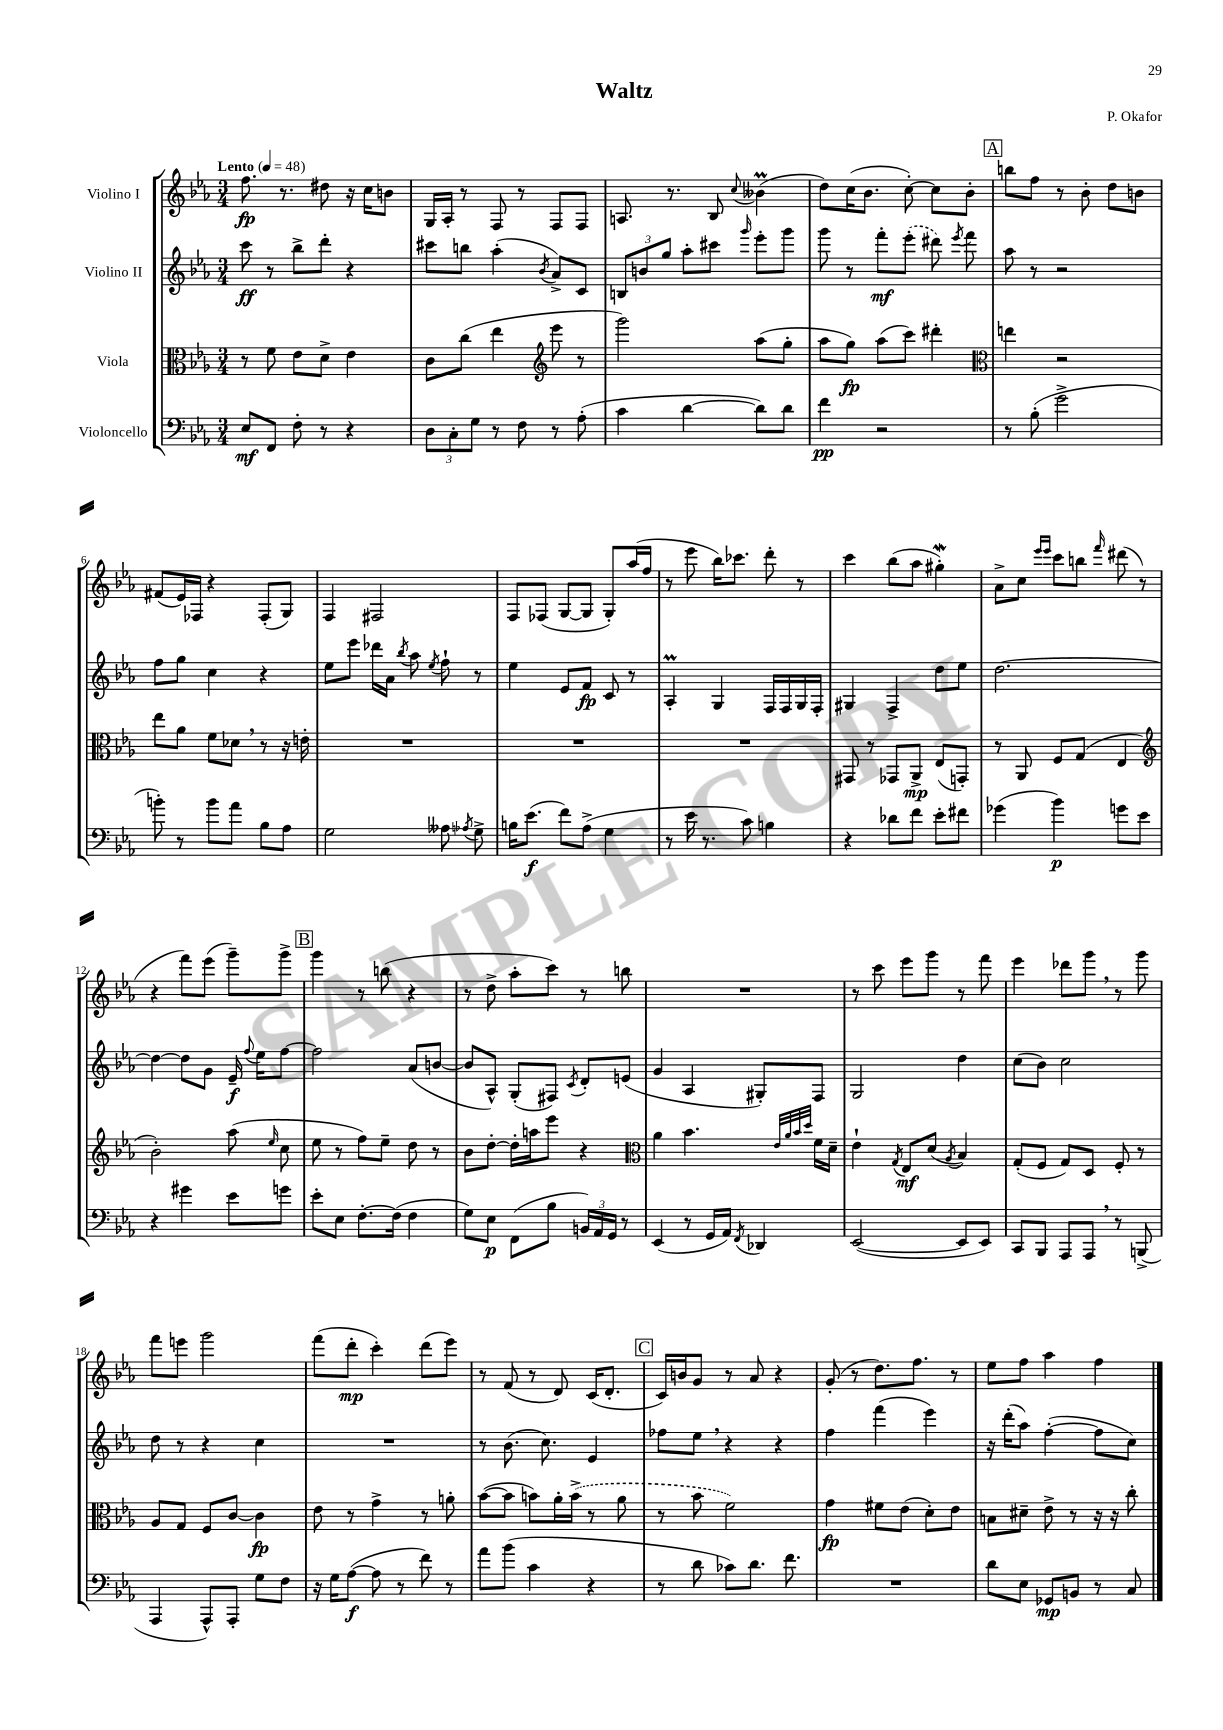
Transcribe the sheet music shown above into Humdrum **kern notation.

**kern	**kern	**kern	**kern
*staff4	*staff3	*staff2	*staff1
*clefF4	*clefC3	*clefG2	*clefG2
*k[b-e-a-]	*k[b-e-a-]	*k[b-e-a-]	*k[b-e-a-]
*M3/4	*M3/4	*M3/4	*M3/4
*MM48	*MM48	*MM48	*MM48
8E-	8r	8ccc	8.ff
8FF	8f	8r	.
.	.	.	8.r
8F'	8e-	8bb-^	.
8r	8d^	8ddd'	8dd#
4r	4e-	4r	16r
.	.	.	16cc
.	.	.	8b
=	=	=	=
12D	8c	8ccc#	16G
.	.	.	16A-'
12C'	.	.	.
.	(8cc	8bb	8r
12G	.	.	.
8r	4ee-	(4aa-'	8F
8F	.	.	8r
*	*clefG2	*	*
.	.	8qb-	.
8r	8eee-	8a-^)	8F
(8A-'	8r	8c	8F
=	=	=	=
4c	2ggg)	12B	8.A
.	.	12b	.
.	.	12gg	.
.	.	.	8.r
[4d	.	8aa-'	.
.	.	8ccc#	8B-
.	.	16qqggg	8qqcc
8d])	(8aa-	8eee-'	(4b--
8d	8gg'	8ggg	.
=	=	=	=
4f	8aa-	8ggg	8dd)
.	8gg)	8r	(16cc
.	.	.	8.b-
2r	(8aa-	8fff'	.
.	8ccc)	(8eee-'	[8cc')
.	4ddd#'	8ddd#)	8cc]
.	.	8qeee-	.
.	.	8fff	8b-'
=	=	=	=
*	*clefC3	*	*
8r	4ee	8aa-	8bb
(8B-'	.	8r	8ff
2g^	2r	2r	8r
.	.	.	8b-'
.	.	.	8dd
.	.	.	8b
=	=	=	=
8b')	8ee-	8ff	(8f#
8r	8a-	8gg	16e-)
.	.	.	16F-
8b	8f	4cc	4r
8a-	8d-	.	.
8B-	8r	4r	(8F-'
8A-	16r	.	8G)
.	16e'	.	.
=	=	=	=
2G	2.r	8ee-	4F
.	.	8eee-	.
.	.	16ddd-	2F#
.	.	16a-	.
.	.	8qbb-	.
.	.	8aa-	.
.	.	8qee-	.
8A--	.	8ff`	.
8qA-	.	.	.
8G^	.	8r	.
=	=	=	=
16B	2.r	4ee-	8F
(8.e-	.	.	.
.	.	.	(8F-
8f)	.	8e-	[8G
(8A-^	.	8f	8G]
4G	.	8c	8G')
.	.	8r	(16aa-
.	.	.	16ff
=	=	=	=
8r	2.r	4A-'	8r
16e-	.	.	8eee-
8.r	.	.	.
.	.	4G	16bb-)
.	.	.	8.ccc-
8c)	.	.	.
4B	.	16F	8ddd'
.	.	16F	.
.	.	16G	8r
.	.	16F'	.
=	=	=	=
4r	8GG#	4G#	4ccc
.	8r	.	.
8d-	8GG-	4F^	(8bb-
8f	8AA-^	.	8aa-
8e-'	(8E-	8dd	4gg#')
8f#	8GG')	8ee-	.
=	=	=	=
(4g-	8r	[2.dd	8a-^
.	8AA-	.	8cc
.	.	.	16qqeee-
.	.	.	16qqeee-
4b-)	8F	.	8ccc
.	(8G	.	8bb
.	.	.	16qqfff
8g	4E-	.	(8ddd#
8e-	.	.	8r
=	=	=	=
*	*clefG2	*	*
4r	2b-')	4dd_	4r
4g#	.	8dd]	8fff)
.	.	8g	(8eee-
8e-	(8aa-	16e-~	8ggg~)
.	.	8qqff	.
.	.	16ee-	.
.	16qqee-	.	.
8g	8cc	[8ff	8ggg^
=	=	=	=
8e-'	8ee-	2ff]	4ggg
8E-	8r	.	.
[8.F'	8ff)	.	8r
.	8ee-~	.	(8bb
(16F]	.	.	.
4F	8dd	(8a-	4r
.	8r	[8b	.
=	=	=	=
8G)	8b-	8b]	8r
8E-	[8dd'	8A-^^)	8dd^
(8FF	16dd']	(8G'	8aa-'
.	16aa	.	.
8B-	8eee-	8F#)	8ccc)
.	.	8qc	.
24BB)	4r	8d'	8r
24AA-	.	.	.
24GG	.	.	.
8r	.	(8e	8bb
=	=	=	=
*	*clefC3	*	*
(4EE-	4a-	4g	2.r
8r	4.b-	4A-	.
16GG	.	.	.
16AA-)	.	.	.
8qFF	.	.	.
4DD-	.	8G#')	.
.	32qqe-	.	.
.	32qqa-	.	.
.	32qqb-	.	.
.	32qqdd	.	.
.	16f	8F	.
.	16d~	.	.
=	=	=	=
([2EE-	4e-`	2G	8r
.	.	.	8ccc
.	8qG	.	.
.	8E-	.	8eee-
.	(8d	.	8ggg
.	8qA-	.	.
8EE-]	4B-)	4dd	8r
8EE-)	.	.	8fff
=	=	=	=
8CC	(8G'	(8cc	4eee-
8BBB-	8F	8b-)	.
8AAA-	8G)	2cc	8ddd-
8AAA-	8D	.	8ggg
8r	8F'	.	8r
(8BBB^	8r	.	8ggg
=	=	=	=
4AAA-	8A-	8dd	8fff
.	8G	8r	8eee
8AAA-^^)	8F	4r	2ggg
8AAA-'	[8c	.	.
8G	4c]	4cc	.
8F	.	.	.
=	=	=	=
16r	8e-	2.r	(8fff
16G	.	.	.
([8A-	8r	.	8ddd'
8A-]	4g^	.	4ccc')
8r	.	.	.
8f)	8r	.	(8ddd
8r	8a'	.	8eee-)
=	=	=	=
8a-	([8b-	8r	8r
(8b-	8b-]	(8.b-	(8f
4c	8b)	.	8r
.	.	8.cc)	.
.	16a-'	.	8d)
.	(16b^	.	.
4r	8r	4e-	(16c
.	.	.	8.d'
.	8a-	.	.
=	=	=	=
8r	8r	8ff-	16c)
.	.	.	16b
8d	8b-	8ee-	8g
8c-)	2f)	4r	8r
8.d	.	.	8a-
.	.	4r	4r
8.f	.	.	.
=	=	=	=
2.r	4g	4ff	(8g'
.	.	.	8r
.	8f#	(4fff	8.dd)
.	(8e-	.	.
.	.	.	8.ff
.	8d')	4eee-)	.
.	8e-	.	8r
=	=	=	=
8d	8B	16r	8ee-
.	.	(16ddd'	.
8E-	8d#~	8aa-)	8ff
8GG-	8e-^	([4ff'	4aa-
8BB	8r	.	.
8r	16r	8ff]	4ff
.	16r	.	.
8C	8cc'	8cc)	.
==	==	==	==
*-	*-	*-	*-
